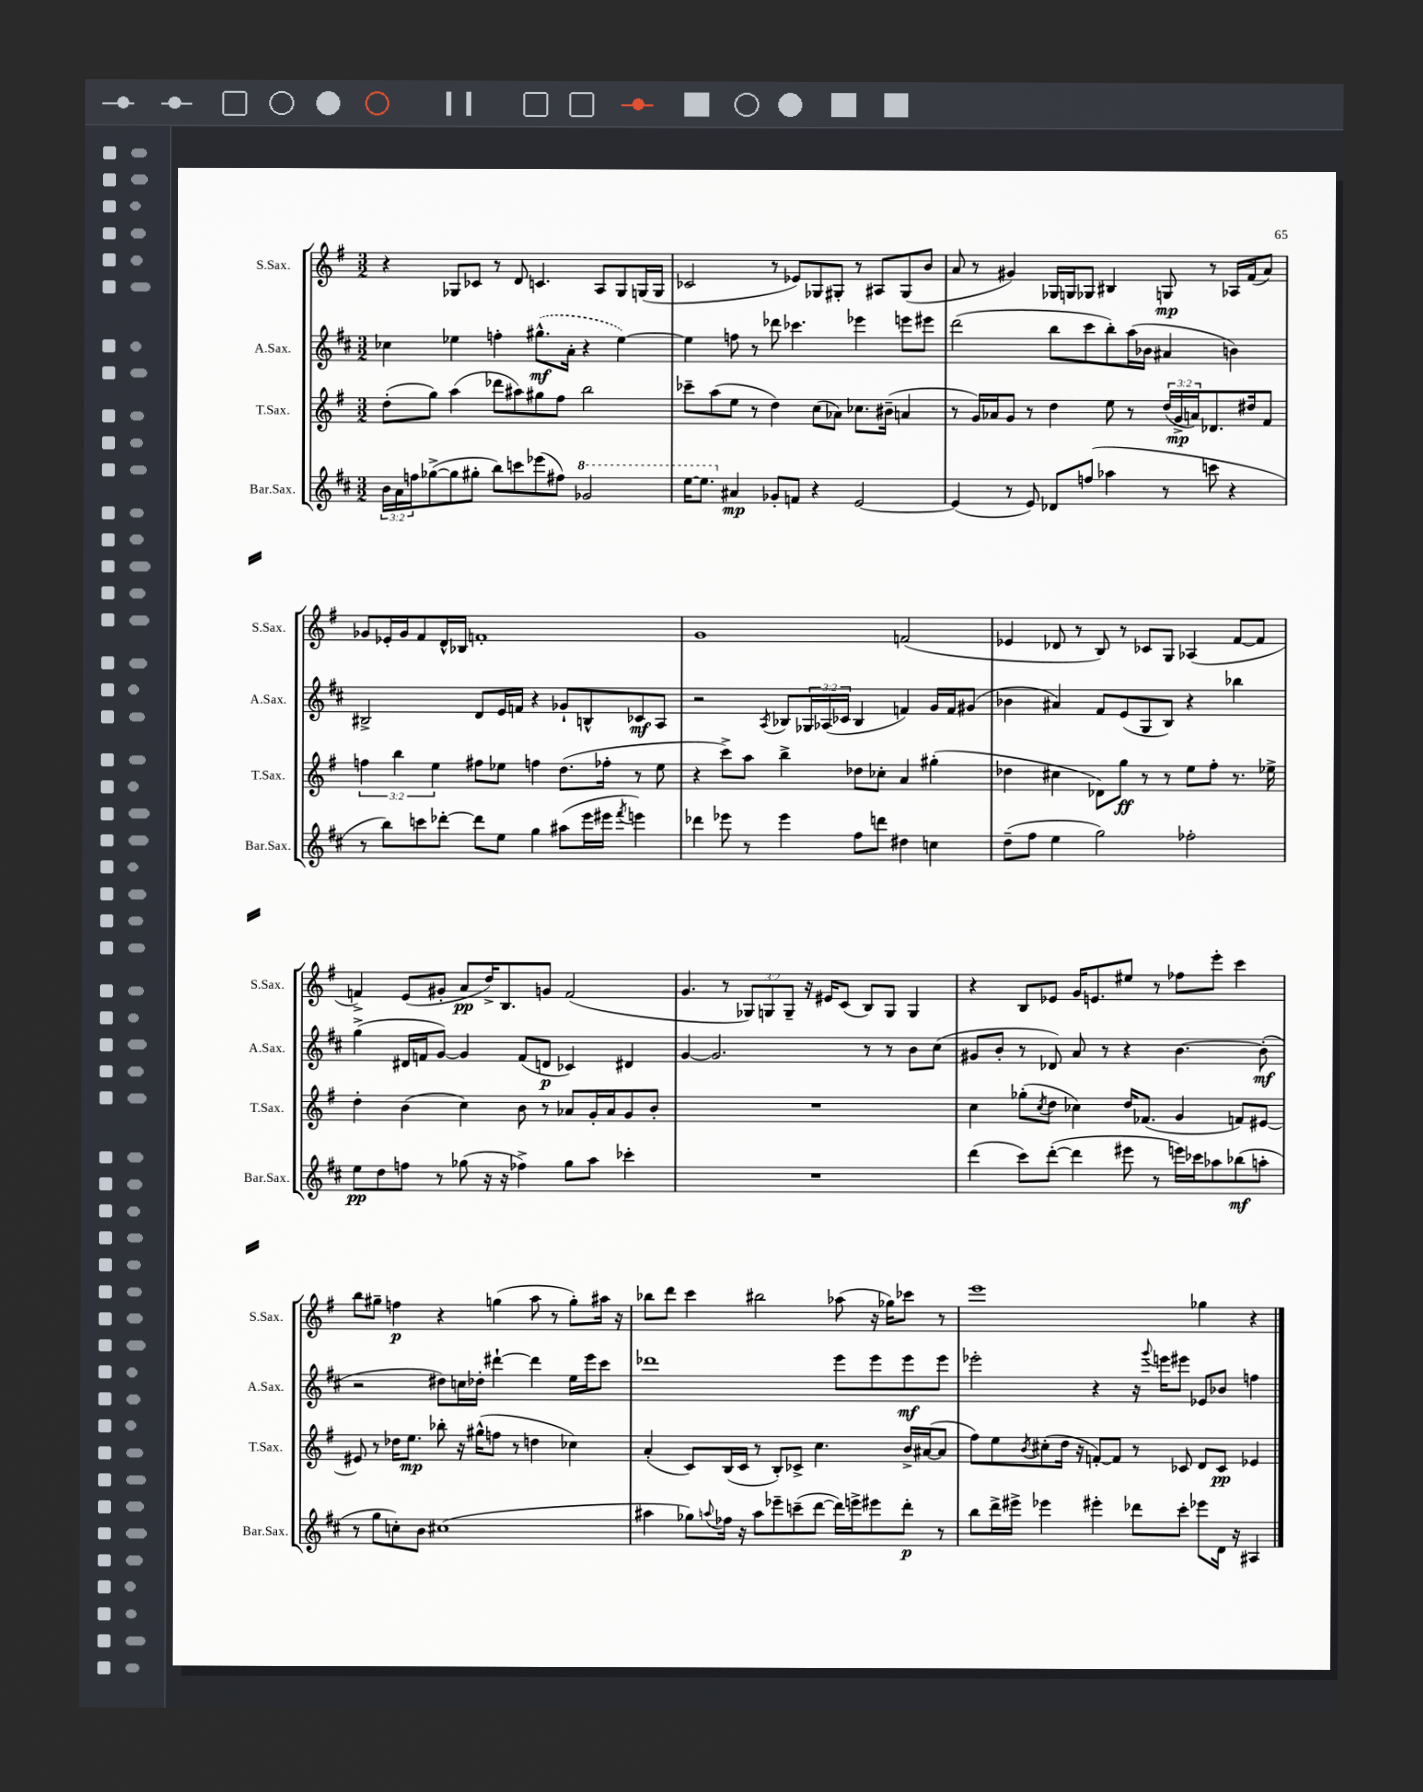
<<
\new StaffGroup <<
\new Staff = "s0" \with { instrumentName = "S.Sax." shortInstrumentName = "S.Sax." } {
    \clef treble \key g \major \numericTimeSignature \time 3/2 \override Staff.TupletNumber.text = #tuplet-number::calc-fraction-text
    r4 ges8 ces'8 r8 d'8 c'4. a8 ges8 g16( g16 |
    ces'2 r8 ees'8) ges8 gis8-. r8 ais8 gis8( b'8 |
    a'8 r8 gis'4) ges16 g16 ges8 bis4 g8\mp r8 aes16 fis'16( a'8) |
    ges'8 ees'16-. ges'16 fis'8 d'16-^ bes16 f'1-. |
    g'1 f'2( |
    ees'4 des'8 r8 b8) r8 ces'8 g8 aes4( fis'8~ fis'8 |
    f'4->) e'8( gis'8-. a'8\pp d''16->) b8. g'8 f'2( |
    g'4. r8 \tuplet 3/2 { ges8) g8 g8-- } r16 eis'16 c'8( b8) g8 g4 |
    r4 b8 ees'8 g'16 e'8. eis''8 r8 fes''8 e'''8-. c'''4 |
    b''8 gis''8-- f''4\p r4 g''4( a''8 r8 g''8-.) ais''16 r16 |
    bes''8 d'''8 c'''4 bis''2 aes''8( r16 ges''16) ces'''8 r8 |
    e'''1 ges''4 r4 \bar "|." |
}
\new Staff = "s1" \with { instrumentName = "A.Sax." shortInstrumentName = "A.Sax." } {
    \clef treble \key d \major \numericTimeSignature \time 3/2 \override Staff.TupletNumber.text = #tuplet-number::calc-fraction-text
    ces''4 ees''4 f''4-. \once \slurDashed gis''8.-^\mf( a'16-. r4 ees''4~) |
    ees''4 f''8 r8 des'''8 ces'''4. ees'''4 e'''8 eis'''8 |
    d'''2( b''8 cis'''8 b''8-.) a''16( bes'16 ais'4 b'4) |
    bis2-> d'8 e'16 f'16 r4 ges'8-! b8-^ ces'8\mf a8 |
    r2 \acciaccatura { a8 } bes8 \tuplet 3/2 { ges16 aes16( ces'16 } bes4 f'4) g'16 f'16 gis'8( |
    bes'4 ais'4) fis'8 e'8( g8 b8) r4 bes''4 |
    g''4->( dis'16 f'16 g'8~) g'4 f'8( d'8\p ces'4) dis'4 |
    g'4~ g'2. r8 r8 b'8 cis''8( |
    gis'8 b'8-. r8 des'8) a'8 r8 r4 b'4.~ b'8-.\mf( |
    r2 dis''8) c''16 des''16-. dis'''4~-! dis'''4 e''16 e'''16 cis'''8 |
    des'''1 e'''8 e'''8 e'''8\mf e'''8 |
    ees'''2-. r4 r16 \appoggiatura { g'''8 } e'''16 eis'''8 ees'8 bes'8 f''4 \bar "|." |
}
\new Staff = "s2" \with { instrumentName = "T.Sax." shortInstrumentName = "T.Sax." } {
    \clef treble \key g \major \numericTimeSignature \time 3/2 \override Staff.TupletNumber.text = #tuplet-number::calc-fraction-text
    d''8-.( g''8) a''4( des'''8 ais''8) gis''8 fis''8 b''2 |
    ces'''8-- a''8( e''8 r8 d''4) c''8( aes'8) ces''8. bis'16--( a'4 |
    r8 g'16) aes'16 g'8 r8 d''4 e''8 r8 \tuplet 3/2 { d''16( g'16->\mp a'16) } des'8. dis''16 fis'8 |
    \tuplet 3/2 { f''4 b''4 e''4 } fis''8 ees''8 f''4 d''8.( fes''16-. r8 ees''8 |
    r4 c'''8->) a''8 b''4-> des''8 ces''8-. a'4 gis''4-.( |
    des''4 cis''4 des'8) g''8\ff r8 r8 e''8 fis''8-. r8. ees''16-> |
    d''4-. b'4( c''4) b'8 r8 aes'8 g'16-. aes'16 g'8 b'8-. |
    R1. |
    c''4 ges''8-.( \acciaccatura { c''8 } d''8 ces''4) d''16 fes'8.( g'4 f'8) eis'8~ |
    eis'8 r8 des''16 e''8.\mp bes''8-. r16 gis''16-^( f''8 r8 d''4 ces''4) |
    a'4-.( c'8) b16( c'16 r8 b8-.) ces'8-> c''4. b'16-> ais'16~( ais'8 |
    fis''8) e''8 \acciaccatura { b'8 } cis''8-.( d''16 r16 f'8~-.) f'8 r8 ces'8 d'8 ces'8\pp ees'4 \bar "|." |
}
\new Staff = "s3" \with { instrumentName = "Bar.Sax." shortInstrumentName = "Bar.Sax." } {
    \clef treble \key d \major \numericTimeSignature \time 3/2 \override Staff.TupletNumber.text = #tuplet-number::calc-fraction-text
    \tuplet 3/2 { b'16 a'16 f''16 } ges''8~->( ges''8 gis''8-. b''8) c'''8 ees'''8( fis''8) \ottava #1 ges''2 |
    e'''16~ e'''8. \ottava #0 ais'4\mp ges'8-. f'8 r4 e'2~ |
    e'4( r8 e'8) des'8 f''8( aes''4 r8 c'''8 r4 |
    r8 b''8) c'''8 des'''8~-. des'''8 e''8 g''4 ais''8( e'''16 eis'''16 \acciaccatura { fis'''8 } e'''4) |
    des'''4 ees'''8 r8 ees'''4 fis''8 d'''8 dis''4 c''4 |
    d''8--( fis''8 e''4 g''2) fes''2-. |
    e''8\pp d''8 f''8 r8 ges''8( r16 r16 fes''4->) ges''8 a''8 ces'''4-. |
    R1. |
    d'''4( cis'''8) d'''8~-.( d'''4 eis'''8 r8 e'''16) ces'''16 aes''8 bes''8\mf( a''8-. |
    r8 g''8 c''8-.) b'8 cis''1( |
    ais''4 ges''8) \appoggiatura { a''8 } fes''16 r16 a''8 ees'''8-- c'''8--( d'''8~ d'''16) e'''16-> eis'''8 d'''8-.\p r8 |
    b''8 d'''16-> eis'''16-> ees'''4 eis'''4-. des'''8 cis'''8-. ees'''8 d'16 r16 ais4 \bar "|." |
}
>>
>>
\layout { \context { \Score \remove "Bar_number_engraver" } }
